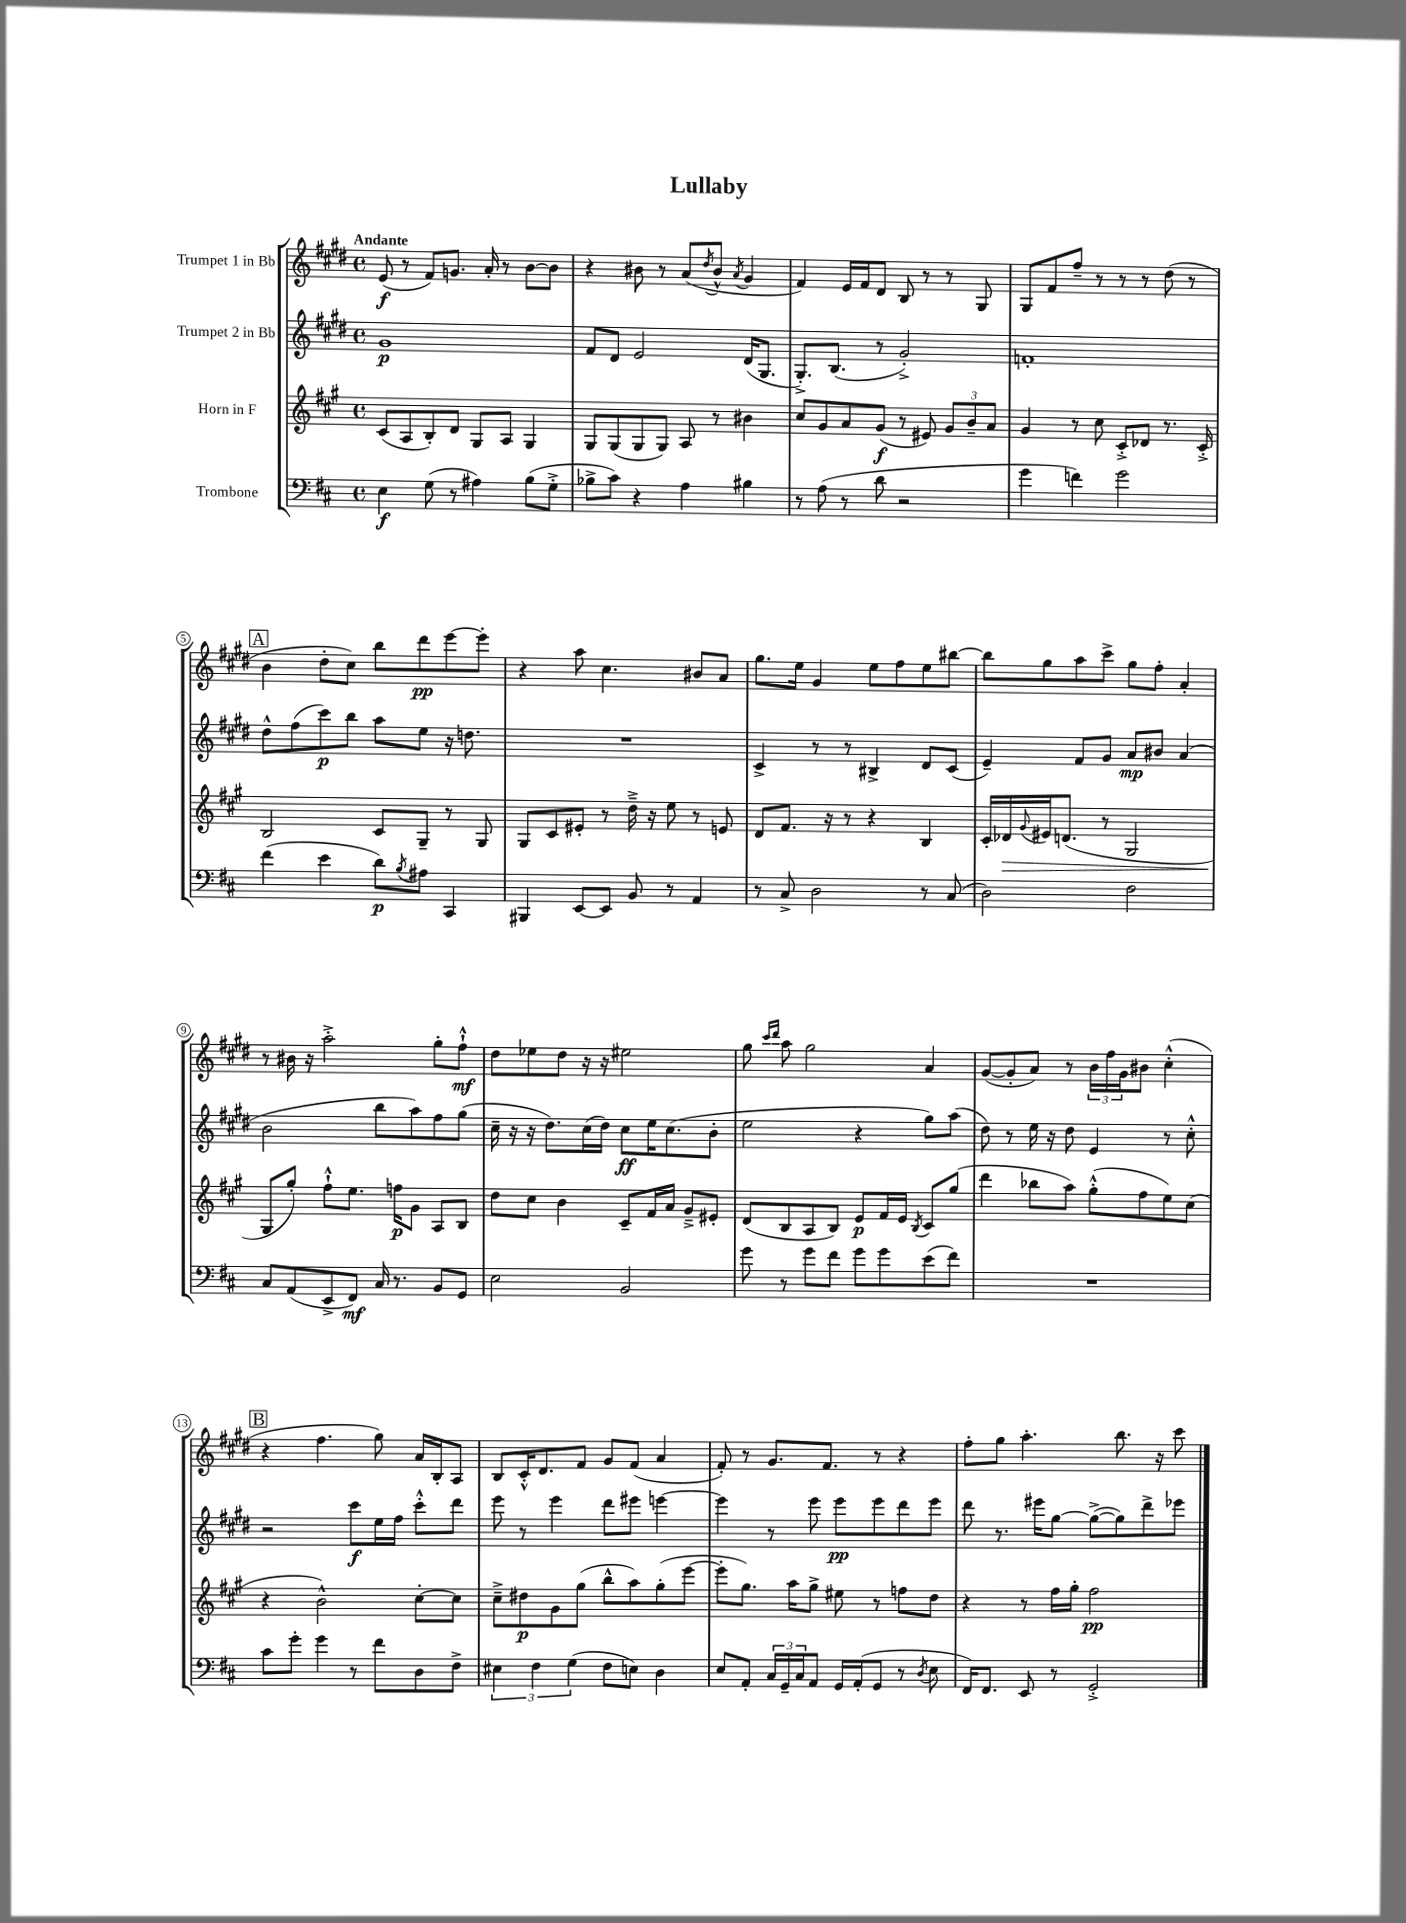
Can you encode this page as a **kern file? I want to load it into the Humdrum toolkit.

**kern	**kern	**kern	**kern
*staff4	*staff3	*staff2	*staff1
*clefF4	*clefG2	*clefG2	*clefG2
*k[f#c#]	*k[f#c#g#]	*k[f#c#g#d#]	*k[f#c#g#d#]
*M4/4	*M4/4	*M4/4	*M4/4
*met(c)	*met(c)	*met(c)	*met(c)
4E	(8c#	1g#	(8e
.	8A	.	8r
(8G	8B')	.	8f#)
8r	8d	.	8.g
4A#)	8G#	.	.
.	.	.	16a'
.	8A	.	8r
(8B	4G#	.	[8b
8G'^	.	.	8b]
=	=	=	=
8B-^	8G#	8f#	4r
8c#)	(8G#	8d#	.
4r	8G#	2e	8b#
.	8G#)	.	8r
4A	8A	.	(8a
.	.	.	8qdd#
.	8r	.	8b#^^
.	.	.	8qa
4B#	4b#	(16d#	4g#
.	.	8.G#	.
=	=	=	=
8r	8cc#	8.G#'^)	4f#)
(8A	8g#	.	.
.	.	(8.B	.
8r	8a	.	16e
.	.	.	16f#
8d	(8g#	8r	8d#
2r	8r	2g#'^)	8B
.	8e#)	.	8r
.	12g#	.	8r
.	12b~	.	.
.	.	.	8G#
.	12a	.	.
=	=	=	=
4g	4g#	1f'	8G#
.	.	.	8f#
4f)	8r	.	8ff#~
.	8cc#	.	8r
2g	8c#'^	.	8r
.	8d-	.	8r
.	8.r	.	(8dd#
.	.	.	8r
.	16c#'^	.	.
=	=	=	=
(4f#	2B	8dd#^^	4b
.	.	(8ff#	.
4e	.	8ccc#)	8dd#'
.	.	8bb	8cc#)
8d)	8c#	8aa	8bb
8qB	.	.	.
8A#	8G#~	8ee	8ddd#
4CC#	8r	16r	[8eee
.	.	8.dd	.
.	8G#	.	8eee']
=	=	=	=
4BBB#	8G#	1r	4r
.	8c#	.	.
[8EE	8e#'	.	8aa
8EE]	8r	.	4.cc#
8BB	16dd~^	.	.
.	16r	.	.
8r	8ee	.	.
4AA	8r	.	8b#
.	8e	.	8a
=	=	=	=
8r	8d	4c#^	8.gg#
8C#^	8.f#	.	.
.	.	.	16ee
2D	.	8r	4g#
.	16r	.	.
.	8r	8r	.
.	4r	4B#^	8ee
.	.	.	8ff#
8r	4B	8d#	8ee
(8C#	.	(8c#	[8bb#
=	=	=	=
2D)	16c#'	4e~)	8bb#]
.	16d-	.	.
.	8qqg#	.	.
.	16e#	.	8gg#
.	(8.d	.	.
.	.	8f#	8aa
.	8r	8g#	8ccc#^
2F#	2G#	8a	8gg#
.	.	8b#	8ff#'
.	.	(4a	4a'
=	=	=	=
8C#	8G#	2b	8r
(8AA	8gg#')	.	16b#
.	.	.	16r
8EE^	8ff#`^^	.	2aa'^
8FF#)	8.ee	.	.
16C#	.	8bb	.
8.r	16ff	.	.
.	8g#	8aa)	.
8BB	8A	8ff#	8gg#'
8GG	8B	(8gg#	8ff#`^^
=	=	=	=
2E	8dd	16cc#~	8dd#
.	.	16r	.
.	8cc#	16r	8ee-
.	.	8.dd#)	.
.	4b	.	8dd#
.	.	(16cc#	16r
.	.	16dd#)	16r
2BB	8c#~	8cc#	2ee#
.	16f#	16ee	.
.	16a	(8.cc#	.
.	8g#~^	.	.
.	8e#'	8b'	.
=	=	=	=
8g	(8d	2ee	8gg#
.	.	.	16qqccc#
.	.	.	16qqddd#
8r	8B	.	8aa
8g	8A	.	2gg#
8f#	8B)	.	.
8g	8e	4r	.
8g	16f#	.	.
.	16e	.	.
.	8qB	.	.
(8e	8c#	8gg#)	4a
8f#)	(8gg#	(8aa	.
=	=	=	=
1r	4ddd	8dd#)	([8g#
.	.	8r	8g#']
.	8bb-	16ee	8a)
.	.	16r	.
.	8aa)	8dd#	8r
.	(8gg#'^^	4e	24b
.	.	.	24ff#
.	.	.	24g#
.	8ff#	.	8b#
.	8ee)	8r	(4cc#'^^
.	(8cc#	8cc#'^^	.
=	=	=	=
8c#	4r	2r	4r
8g'	.	.	.
4g	2b^^)	.	4.ff#
8r	.	8ccc#	.
8f#	.	16ee	8gg#)
.	.	16ff#	.
8D	[8cc#'	8ccc#'^^	16a
.	.	.	16B'
8F#^	8cc#]	8ddd#	8A
=	=	=	=
6E#	8cc#~^	8eee	8B
.	8dd#	8r	16c#'^^
6F#	.	.	.
.	.	.	8.d#
.	8g#	4eee	.
(6G	.	.	.
.	(8gg#	.	8f#
8F#	8bb^^	8ddd#	8g#
8E)	8aa)	8eee#	(8f#
4D	(8gg#'	[4eee	4a
.	[8eee	.	.
=	=	=	=
8E	8eee']	4eee]	8f#')
8AA'	8.gg#)	.	8r
24C#	.	8r	8.g#
24GG~	.	.	.
.	16aa	.	.
24C#	.	.	.
8AA	8gg#^	8eee	.
.	.	.	8.f#
16GG	8ee#	8eee	.
(16AA'	.	.	.
8GG	8r	8eee	8r
8r	8ff	8ddd#	4r
8qD	.	.	.
8E	8dd	8eee	.
=	=	=	=
16FF#)	4r	8ddd#	8ff#'
8.FF#	.	.	.
.	.	8.r	8gg#
8EE	8r	.	4.aa'
.	.	16eee#	.
8r	16ff#	[8gg#	.
.	16gg#'	.	.
2GG'^	2ff#	(8gg#^_	.
.	.	8gg#])	8.bb
.	.	8ddd#^	.
.	.	.	16r
.	.	8eee-	8ccc#
==	==	==	==
*-	*-	*-	*-
